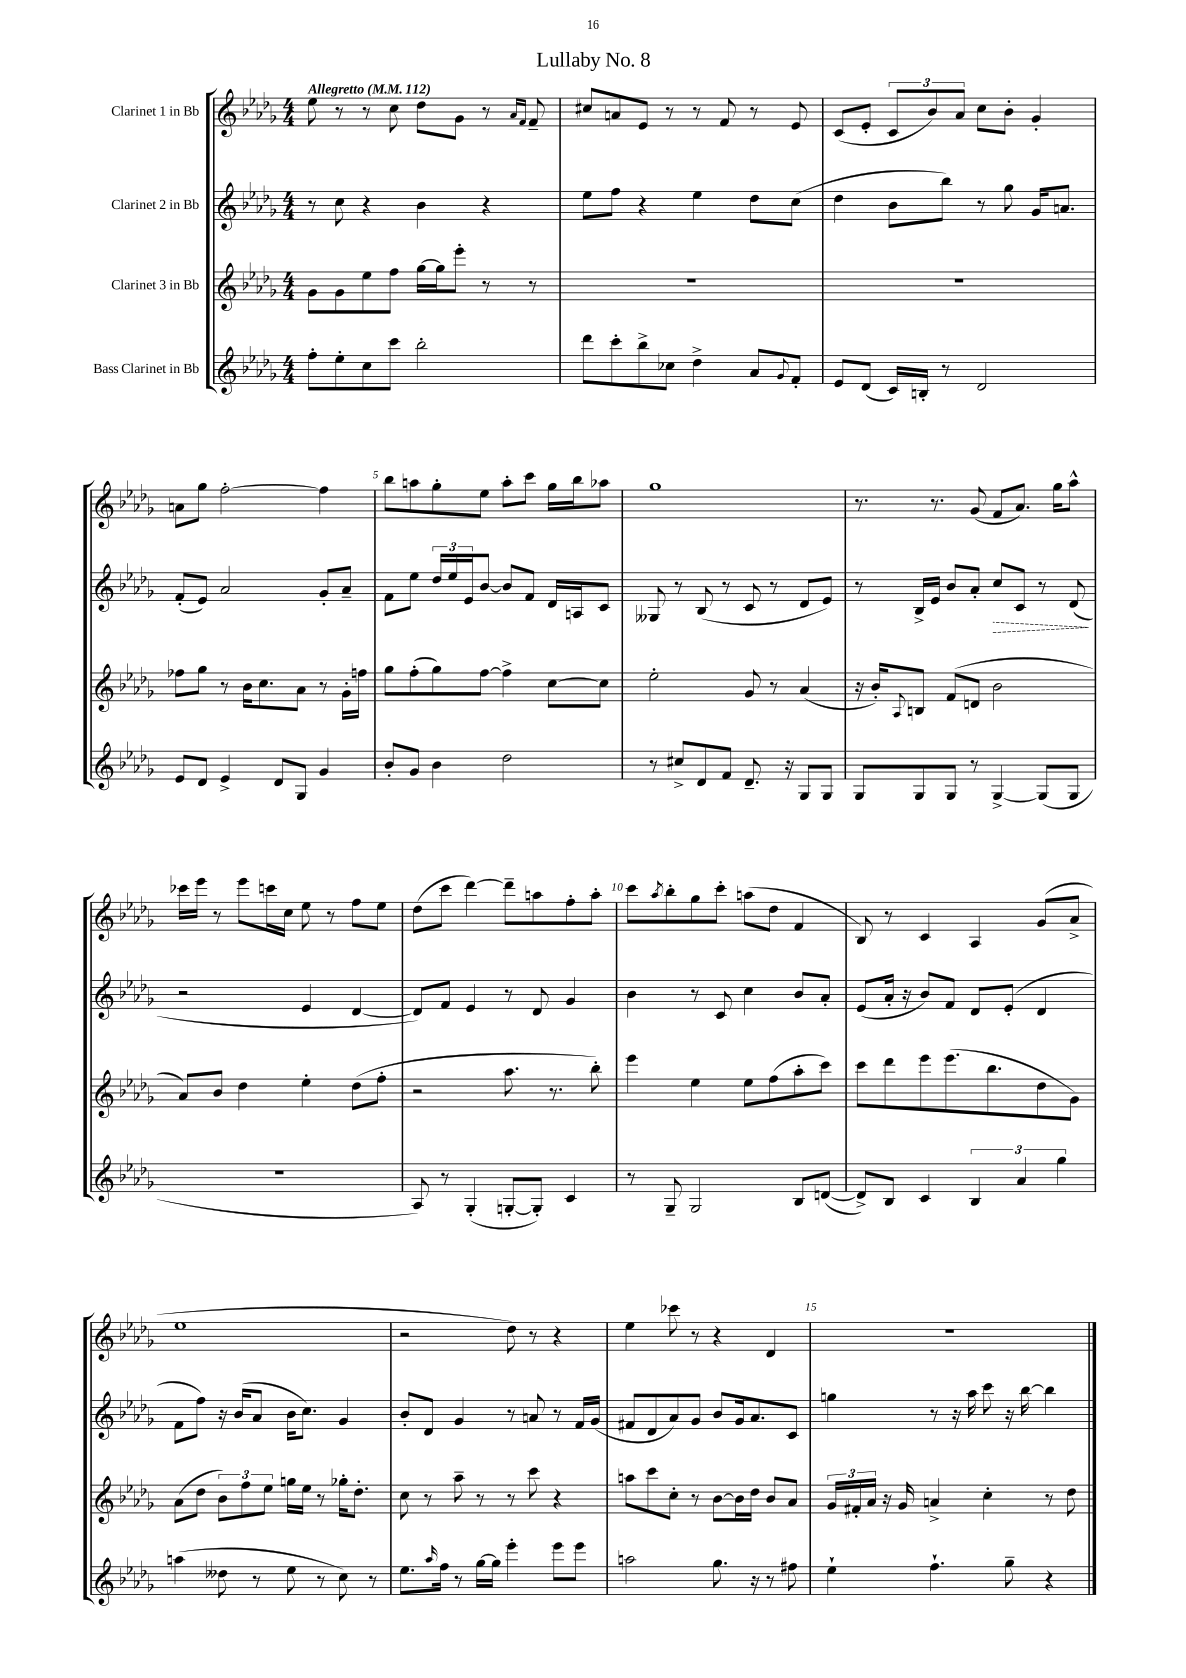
\header { title = "Lullaby No. 8" }
<<
\new StaffGroup <<
\new Staff = "s0" \with { instrumentName = "Clarinet 1 in Bb" } {
    \clef treble \key des \major \numericTimeSignature \time 4/4 \tempo "Allegretto" 4 = 112
    ees''8 r8 r8 c''8 des''8 ges'8 r8 \grace { aes'16 f'16 } f'8-- |
    cis''8 a'8 ees'8 r8 r8 f'8 r8 ees'8 |
    c'8( ees'8-. \tuplet 3/2 { c'8 bes'8) aes'8 } c''8 bes'8-. ges'4-. |
    a'8 ges''8 f''2~-. f''4 |
    bes''8 a''8 ges''8-. ees''8 a''8-. c'''8 ges''16 bes''16 aes''8 |
    ges''1 |
    r8. r8. ges'8( f'8 aes'8.) ges''16 aes''8-^ |
    ces'''16 ees'''16 r8 ees'''8 c'''16 c''16 ees''8 r8 f''8 ees''8 |
    des''8( c'''8 des'''4~) des'''8-- a''8 f''8-. a''8-. |
    c'''8 \acciaccatura { aes''8 } bes''8-. ges''8 c'''8-. a''8( des''8 f'4 |
    bes8) r8 c'4 aes4 ges'8( aes'8-> |
    ees''1 |
    r2 des''8) r8 r4 |
    ees''4 ces'''8 r8 r4 des'4 |
    r1 \bar "|." |
}
\new Staff = "s1" \with { instrumentName = "Clarinet 2 in Bb" } {
    \clef treble \key des \major \numericTimeSignature \time 4/4
    r8 c''8 r4 bes'4 r4 |
    ees''8 f''8 r4 ees''4 des''8 c''8( |
    des''4 bes'8 bes''8) r8 ges''8 ges'16 a'8. |
    f'8-.( ees'8) aes'2 ges'8-. aes'8-- |
    f'8 ees''8 \tuplet 3/2 { des''16 ees''16 ees'16 } bes'8~ bes'8 f'8 des'16 a16 c'8 |
    geses8 r8 bes8( r8 c'8 r8 des'8 ees'8) |
    r8 bes16-> ees'16 bes'8 aes'8-. \once \override Hairpin.style = #'dashed-line c''8\> c'8 r8 des'8\!( |
    r2 ees'4 des'4~ |
    des'8) f'8 ees'4 r8 des'8 ges'4 |
    bes'4 r8 c'8 c''4 bes'8 aes'8-. |
    ees'8( aes'16-. r16 bes'8) f'8 des'8 ees'8-.( des'4 |
    f'8 f''8) r16 bes'16( aes'8 bes'16 c''8.) ges'4 |
    bes'8-. des'8 ges'4 r8 a'8 r8 f'16 ges'16( |
    fis'8 des'8 aes'8) ges'8 bes'8 ges'16 aes'8. c'8 |
    g''4 r8 r16 aes''16 c'''8 r16 bes''16~ bes''4 \bar "|." |
}
\new Staff = "s2" \with { instrumentName = "Clarinet 3 in Bb" } {
    \clef treble \key des \major \numericTimeSignature \time 4/4
    ges'8 ges'8 ees''8 f''8 ges''16~ ges''16 ees'''8-. r8 r8 |
    R1 |
    R1 |
    fes''8 ges''8 r8 bes'16 c''8. aes'8 r8 ges'16-. f''16 |
    ges''8 f''8-.( ges''8) f''8~ f''4-> c''8~ c''8 |
    ees''2-. ges'8 r8 aes'4( |
    r16 bes'16-.) \appoggiatura { aes8 } b8 f'8( d'8 bes'2 |
    aes'8) bes'8 des''4 ees''4-. des''8( f''8-. |
    r2 aes''8. r8. bes''8-.) |
    ees'''4 ees''4 ees''8 f''8( aes''8-. c'''8) |
    c'''8 des'''8 ees'''8 ees'''8.( bes''8. des''8 ges'8) |
    aes'8( des''8 \tuplet 3/2 { bes'8) f''8 ees''8 } g''16 ees''16 r8 ges''16-. des''8.-. |
    c''8 r8 aes''8-- r8 r8 c'''8 r4 |
    a''8 c'''8 c''8-. r8 bes'8~ bes'16 des''16 bes'8 aes'8 |
    \tuplet 3/2 { ges'16 fis'16-. aes'16 } r16 ges'16 a'4-> c''4-. r8 des''8 \bar "|." |
}
\new Staff = "s3" \with { instrumentName = "Bass Clarinet in Bb" } {
    \clef treble \key des \major \numericTimeSignature \time 4/4
    f''8-. ees''8-. c''8 c'''8 bes''2-. |
    des'''8 c'''8-. bes''8-> ces''8 des''4-> aes'8 \appoggiatura { ges'8 } f'8-. |
    ees'8 des'8( c'16) b16-. r8 des'2 |
    ees'8 des'8 ees'4-> des'8 ges8 ges'4 |
    bes'8-. ges'8 bes'4 des''2 |
    r8 cis''8-> des'8 f'8 des'8.-- r16 ges8 ges8 |
    ges8 ges8 ges8 r8 ges4~-> ges8( ges8 |
    r1 |
    aes8) r8 ges4-.( g8~-. g8-.) c'4 |
    r8 ges8-- ges2 bes8 d'8~( |
    d'8->) bes8 c'4 \tuplet 3/2 { bes4 aes'4 ges''4 } |
    a''4( deses''8 r8 ees''8 r8 c''8) r8 |
    ees''8. \grace { aes''16 } f''16 r8 ges''16~ ges''16 ees'''4-. ees'''8 ees'''8 |
    a''2 ges''8. r16 r8 fis''8 |
    ees''4-! f''4.-! ges''8-- r4 \bar "|." |
}
>>
>>
\layout { \context { \Score \override BarNumber.break-visibility = ##(#f #t #t) barNumberVisibility = #(every-nth-bar-number-visible 5) } }
